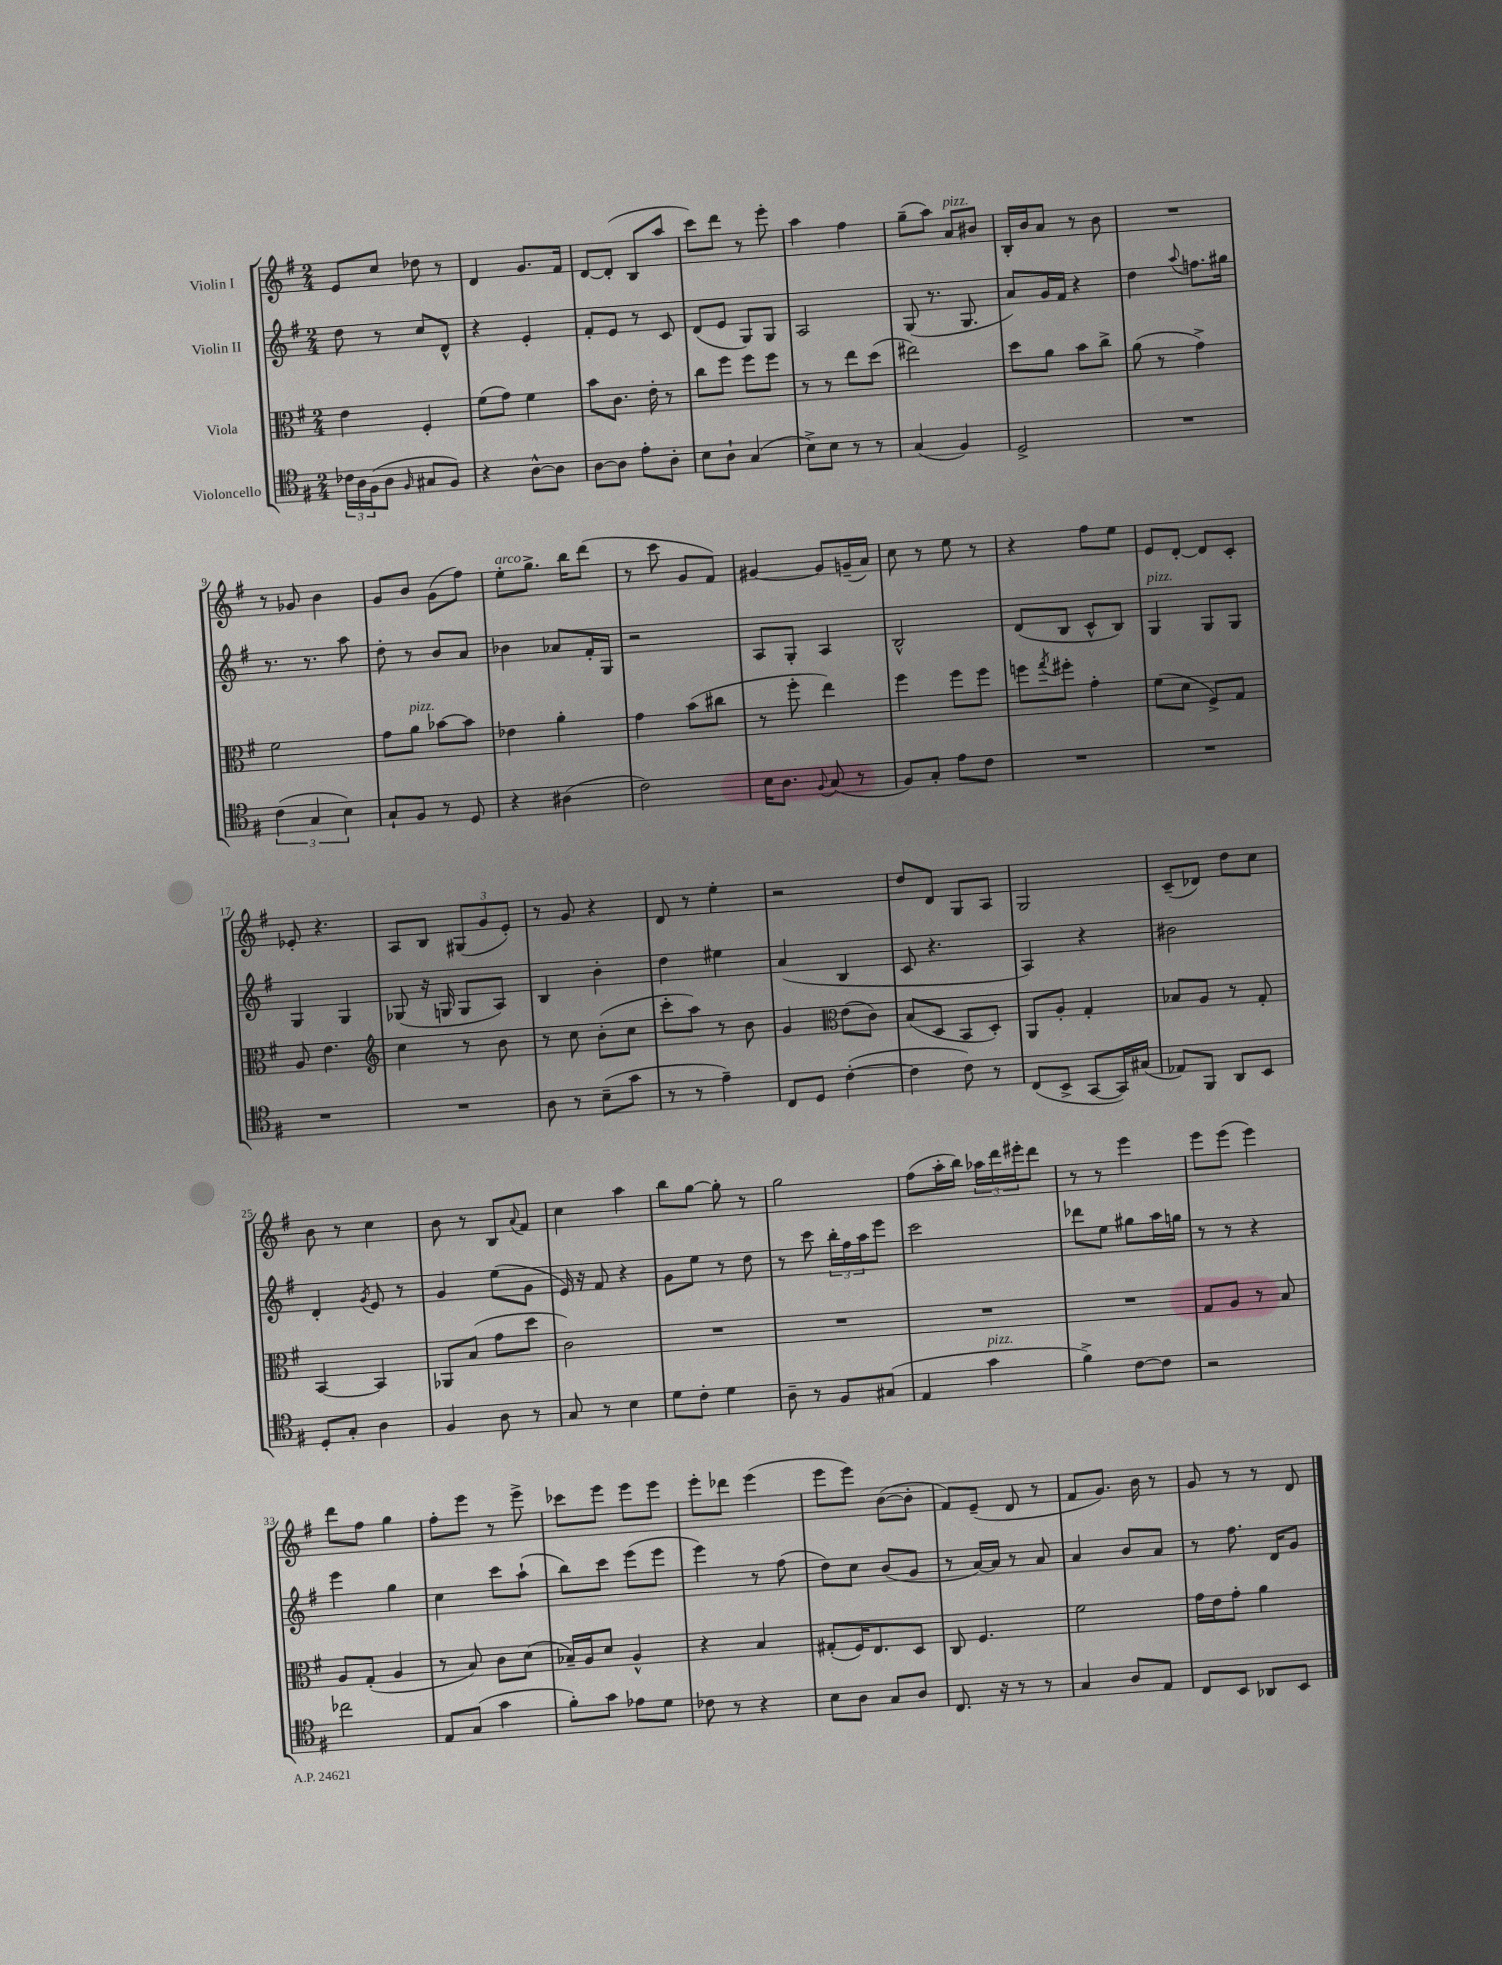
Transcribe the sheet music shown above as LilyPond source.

<<
\new StaffGroup <<
\new Staff = "s0" \with { instrumentName = "Violin I" } {
    \clef treble \key g \major \numericTimeSignature \time 2/4
    e'8 c''8 des''8 r8 |
    d'4 g'8. fis'16 |
    d'8~ d'8-.( b8 a''8 |
    c'''8) d'''8 r8 e'''8-. |
    a''4 fis''4 |
    g''8--( a''8) a'8^\markup { \italic "pizz." } bis'8 |
    b16-. b'16 a'8 r8 b'8 |
    R2 |
    r8 ges'8 b'4 |
    g'8 b'8 g'8( fis''8) |
    e''8-.^\markup { \italic "arco" } g''8.-> b''16 d'''8( |
    r8 c'''8 g'8 fis'8) |
    gis'4~ gis'8 g'16--( a'16) |
    c''8 r8 e''8 r8 |
    r4 fis''8 e''8 |
    e'8 d'8~-. d'8 c'8-. |
    ees'8-. r4. |
    a8 b8 \tuplet 3/2 { gis8( g'8 e'8-.) } |
    r8 g'8 r4 |
    d'8 r8 e''4-. |
    r2 |
    d''8 d'8 g8 a8 |
    g2 |
    c'8--( des'8) d''8 c''8 |
    b'8 r8 c''4 |
    b'8 r8 b8 \appoggiatura { a'8 } fis'8 |
    c''4 a''4 |
    b''8 g''8~ g''8-. r8 |
    g''2 |
    fis''8( a''16-. b''16) \tuplet 3/2 { aes''16 d'''16 eis'''16-. } d'''8 |
    r8 r8 e'''4 |
    e'''8 e'''8( e'''4) |
    d'''8 fis''8 g''4 |
    fis''8-. e'''8 r8 e'''8-> |
    ces'''8 e'''8 e'''8 e'''8 |
    e'''8-. des'''8 e'''4( |
    e'''8 e'''8) b'8~( b'8-. |
    fis'8) e'8--( d'8 r8 |
    fis'8 g'8.) b'16 r8 |
    g'8 r8 r8 d'8 \bar "|." |
}
\new Staff = "s1" \with { instrumentName = "Violin II" } {
    \clef treble \key g \major \numericTimeSignature \time 2/4
    d''8 r8 c''8 d'8-^ |
    r4 e'4-. |
    fis'8-. e'8 r8 c'8 |
    d'8( e'8 g8) g8 |
    a2 |
    g8( r8. g8. |
    a'8) g'16 fis'16 r4 |
    d''4 \appoggiatura { a''8 } f''8. gis''16 |
    r8. r8. a''8 |
    d''8-. r8 b'8 a'8 |
    bes'4 aes'8 fis'16-. g16 |
    r2 |
    a8 g8-. a4 |
    b2-^ |
    d'8( b8 c'8-^ b8) |
    g4^\markup { \italic "pizz." } g8 g8 |
    g4 g4 |
    ges8( r16 g16 g8 a8) |
    b4 b'4-. |
    d''4 eis''4 |
    a'4( b4 |
    c'8 r4. |
    a4) r4 |
    bis'2 |
    d'4-. \acciaccatura { g'8 } e'8 r8 |
    g'4 e''8( g'8 |
    e'16) r16 fis'8 r4 |
    g'8 e''8 r8 d''8 |
    r8 c'''8 \tuplet 3/2 { b''16-. fis''16 a''16 } e'''8 |
    c'''2 |
    des'''8 e''8 gis''8 a''16 g''16 |
    r8 r8 r4 |
    e'''4 g''4 |
    c''4 c'''8 a''8-!( |
    b''8) c'''8 e'''8( e'''8 |
    e'''4) r8 fis''8( |
    d''8) c''8 b'8( g'8 |
    r8 a'16~) a'16 r8 a'8 |
    a'4 b'8 a'8 |
    r8 fis''8. d'16 g'8 \bar "|." |
}
\new Staff = "s2" \with { instrumentName = "Viola" } {
    \clef alto \key g \major \numericTimeSignature \time 2/4
    e'4 fis4-. |
    fis'8( g'8) fis'4 |
    b'8 c'8. e'16-. r8 |
    c''8 fis''8 fis''8 fis''8 |
    r8 r8 e''8 d''8( |
    eis''2) |
    d''8 a'8 b'8 c''8-> |
    a'8( r8 g'4->) |
    fis'2 |
    g'8 a'8^\markup { \italic "pizz." } bes'8~ bes'8 |
    ees'4 a'4-. |
    g'4 b'8( cis''8 |
    r8 fis''8-. e''4) |
    fis''4 fis''8 fis''8 |
    f''8 \acciaccatura { g''8 } fis''8-. g'4-. |
    fis'8( d'8 fis8->) g8 |
    a8 e'4. |
    \clef treble c''4 r8 b'8 |
    r8 c''8 b'8-.( c''8 |
    c'''8-. a''8) r8 b'8 |
    g'4 \clef alto e'8( c'8) |
    b8( d8 b,8 d8-.) |
    a,8 a8-. g4-. |
    bes8 a8 r8 g8-. |
    b,4~ b,4 |
    aes,8 b8( g'8 d''8 |
    c'2) |
    R2 |
    R2 |
    R2 |
    R2 |
    g8 a8 r8 b8 |
    a8 g8-.( a4 |
    r8 b8) c'8 d'8( |
    bes16--) a16 d'8 a4-^ |
    r4 b4 |
    gis8-.( fis16) e8. d8 |
    c8 fis4. |
    fis'2 |
    g'16 e'16 g'8-. a'4 \bar "|." |
}
\new Staff = "s3" \with { instrumentName = "Violoncello" } {
    \clef tenor \key g \major \numericTimeSignature \time 2/4
    \tuplet 3/2 { ces'16 a16 fis16( } a8 \grace { fis16 } gis8 fis8) |
    r4 a8~-^ a8 |
    a8~ a8 e'8-. a8-. |
    b8 a8-! g4( |
    b8->) b8 r8 r8 |
    g4( fis4) |
    d2-> |
    R2 |
    \tuplet 3/2 { c'4( g4 b4) } |
    g8-! fis8 r8 d8 |
    r4 ais4( |
    c'2) |
    b16 a8. \appoggiatura { fis8 } g8( r8 |
    fis8) g8-. e'8 c'8 |
    R2 |
    R2 |
    R2 |
    R2 |
    a8 r8 b8--( g'8 |
    r8 r8 e'4--) |
    c8 d8 c'4~-.( |
    c'4 c'8) r8 |
    c8( b,8-> g,8~ g,16) gis16( |
    ees8) fis,8 a,8 b,8 |
    d8-. g8-. a4 |
    fis4 a8 r8 |
    g8 r8 b4 |
    d'8 c'8-. d'4 |
    a8-- r8 fis8 gis8( |
    e4 g'4^\markup { \italic "pizz." } |
    fis'4->) c'8~ c'8 |
    r2 |
    ces''2 |
    e8 g8( g'4 |
    fis'8-.) g'8 ees'8 d'8 |
    ces'8 r8 r4 |
    b8 a8 g8 a8 |
    c8. r16 r8 r8 |
    g4 a8 e8 |
    c8 b,8 aes,8 b,8 \bar "|." |
}
>>
>>
